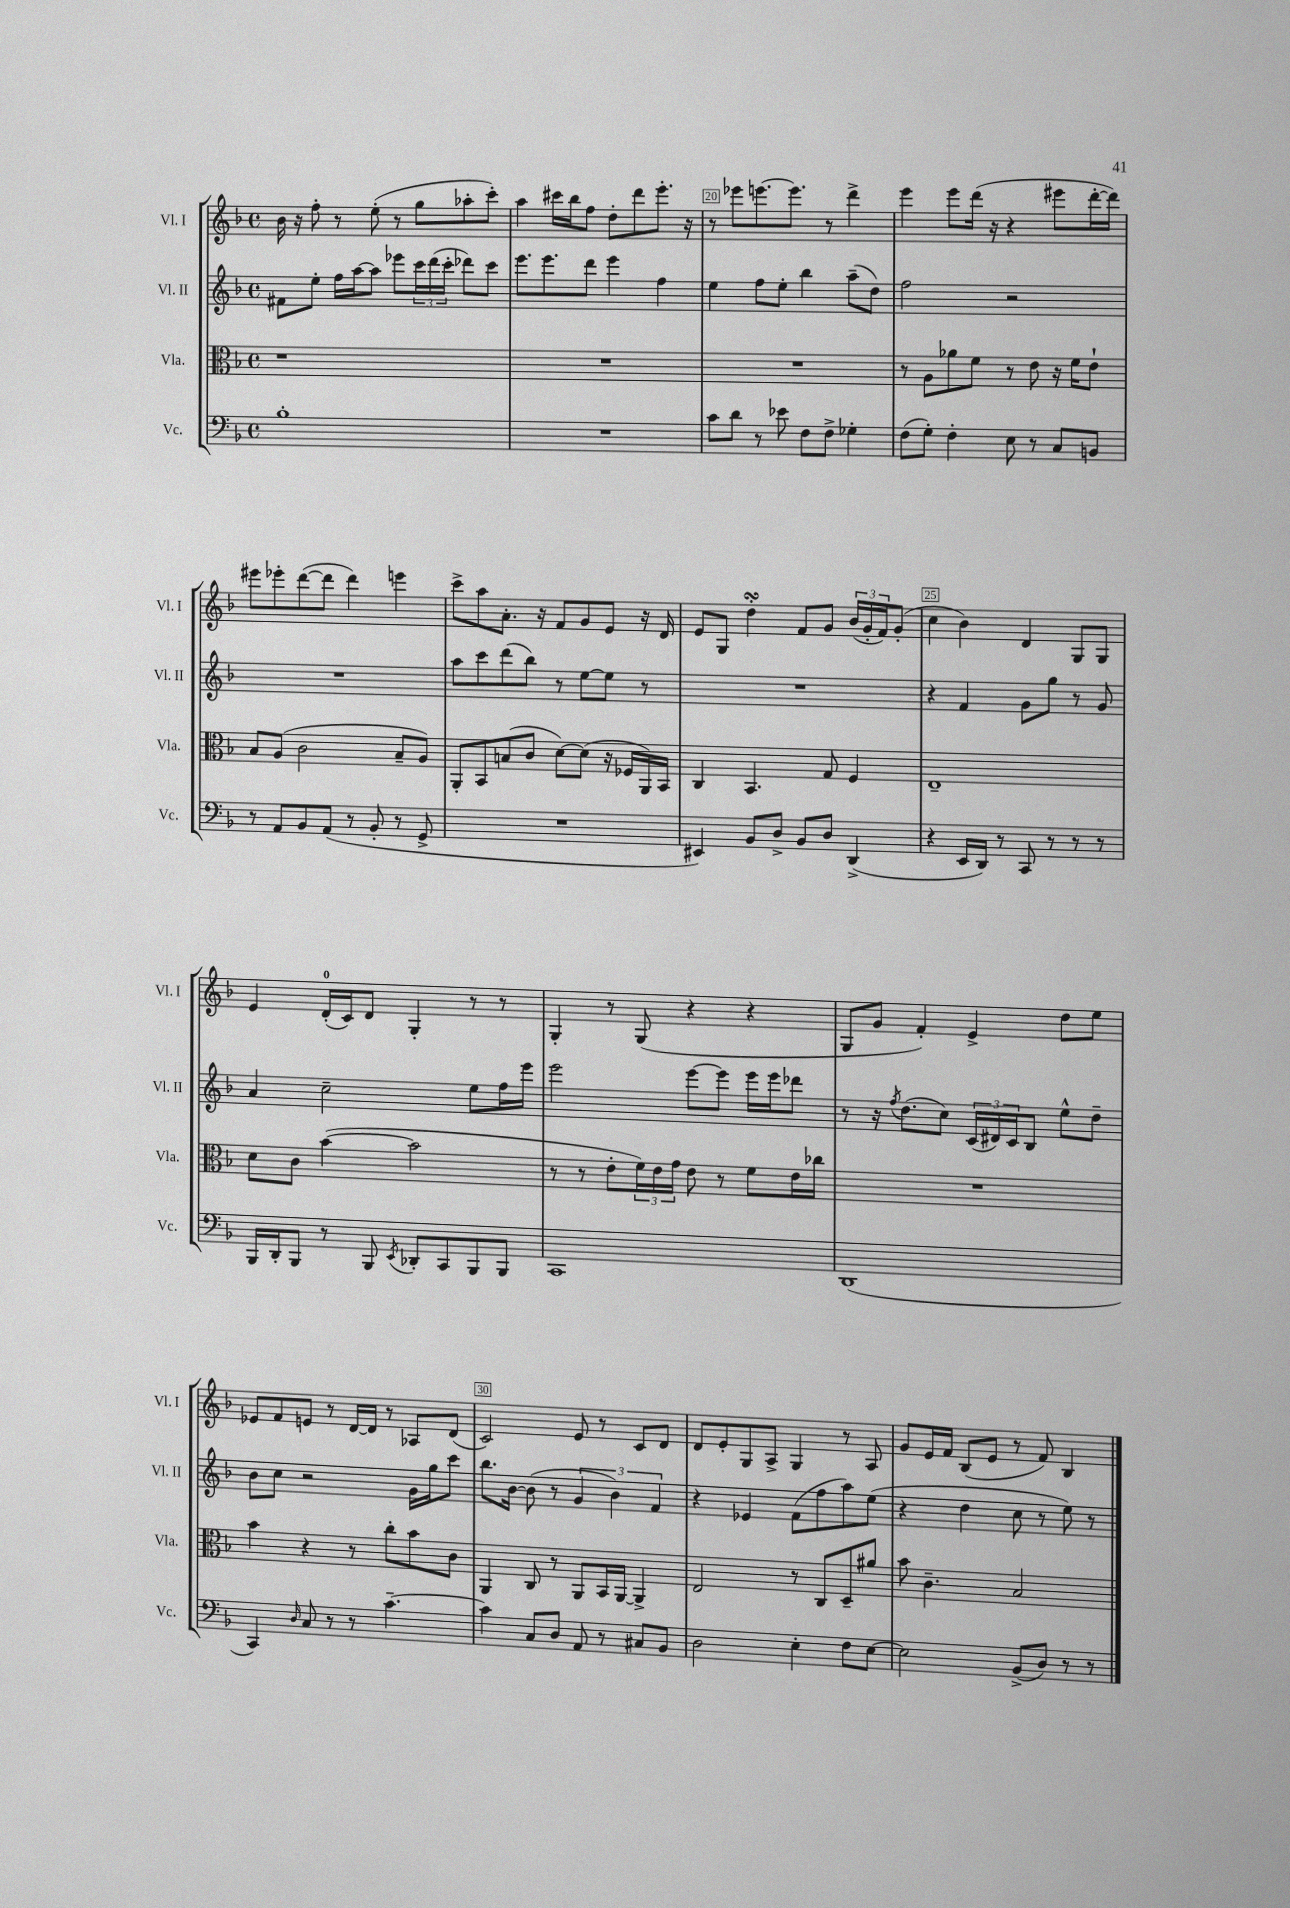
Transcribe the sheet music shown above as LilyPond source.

<<
\new StaffGroup <<
\new Staff = "s0" \with { instrumentName = "Vl. I" shortInstrumentName = "Vl. I" } {
    \clef treble \key f \major \defaultTimeSignature \time 4/4
    bes'16 r16 f''8-. r8 e''8-.( r8 g''8 aes''8-. c'''8-.) |
    a''4 cis'''16 bes''16 f''8 d''8-. d'''8 e'''8.-. r16 |
    r8 ees'''8 e'''8.~ e'''8. r8 d'''4-> |
    e'''4 e'''8 d'''16( r16 r4 eis'''8 d'''16~-. d'''16) |
    eis'''8 ees'''8-. d'''8~( d'''8 d'''4) e'''4 |
    c'''8-> a''8 a'8.-. r16 f'8 g'8 e'8 r16 d'16 |
    e'8 g8 d''4-.\turn f'8 g'8 \tuplet 3/2 { bes'16( g'16-. f'16) } g'8-.( |
    c''4 bes'4) d'4 g8 g8 |
    e'4 d'16-0-.( c'16) d'8 g4-. r8 r8 |
    g4-. r8 g8( r4 r4 |
    g8 g'8 f'4-.) e'4-> d''8 e''8 |
    ees'8 f'8 e'8 r8 d'16~ d'16 r8 aes8 d'8( |
    c'2) e'8 r8 c'8 d'8 |
    d'8 e'8-. g8 a8-> g4 r8 a8 |
    g'8 e'16 f'16 bes8( e'8 r8 f'8) bes4 \bar "|." |
}
\new Staff = "s1" \with { instrumentName = "Vl. II" shortInstrumentName = "Vl. II" } {
    \clef treble \key f \major \defaultTimeSignature \time 4/4
    fis'8 e''8-. f''16 a''16~ a''8 ees'''8 \tuplet 3/2 { c'''16 d'''16( c'''16-. } des'''8) c'''8 |
    e'''8. e'''8. d'''8 e'''4 f''4 |
    e''4 f''8 e''8-. bes''4 a''8--( d''8) |
    f''2 r2 |
    R1 |
    a''8 c'''8 d'''8( bes''8) r8 e''8~ e''8 r8 |
    R1 |
    r4 f'4 g'8 g''8 r8 g'8 |
    a'4 c''2-- e''8 f''16 e'''16 |
    e'''2 e'''8~ e'''8 e'''16 e'''16 des'''8 |
    r8 r16 \acciaccatura { f''8 } d''8.( c''8) \tuplet 3/2 { c'16( dis'16) c'16 } bes8 e''8-^ d''8-- |
    bes'8 c''8 r2 g'16 g''16 c'''8 |
    bes''8. bes'16~ bes'8( r8 \tuplet 3/2 { g'4 bes'4) f'4 } |
    r4 ees'4 f'8( f''8 a''8) e''8( |
    r4 d''4 c''8 r8 e''8) r8 \bar "|." |
}
\new Staff = "s2" \with { instrumentName = "Vla." shortInstrumentName = "Vla." } {
    \clef alto \key f \major \defaultTimeSignature \time 4/4
    r1 |
    R1 |
    R1 |
    r8 a8 aes'8 f'8 r8 e'8 r16 f'16 e'8-! |
    bes8 a8( c'2 bes8-- a8) |
    a,8-. bes,8 b8( c'8 d'8~) d'8( r16 fes16 a,16) bes,16 |
    c4 bes,4. g8 f4 |
    e1-- |
    d'8 c'8 bes'4~( bes'2 |
    r8 r8 e'8-. \tuplet 3/2 { f'16) e'16 g'16 } e'8 r8 f'8 e'16 ces''16 |
    R1 |
    bes'4 r4 r8 c''8-. bes'8 c'8 |
    a,4 c8 r8 a,8 bes,16 a,16~ a,4-> |
    e2 r8 c8 d8-- ais'8 |
    bes'8 c'4.-- bes2 \bar "|." |
}
\new Staff = "s3" \with { instrumentName = "Vc." shortInstrumentName = "Vc." } {
    \clef bass \key f \major \defaultTimeSignature \time 4/4
    bes1-. |
    R1 |
    c'8 d'8 r8 ees'8 f8 f8-> ges4-. |
    f8( g8-.) f4-. e8 r8 c8 b,8 |
    r8 a,8 bes,8 a,8( r8 bes,8-. r8 g,8-> |
    R1 |
    eis,4) bes,8 d8-> bes,8 d8 d,4->( |
    r4 e,16 d,16) r8 c,8 r8 r8 r8 |
    bes,,16 d,16-. bes,,8 r8 bes,,8 \acciaccatura { e,8 } des,8-. c,8 bes,,8 bes,,8 |
    c,1 |
    d,1( |
    c,4) \grace { d16 } c8 r8 r8 c'4.~-- |
    c'4 c8 d8 a,8 r8 cis8 bes,8 |
    d2 e4-. f8 e8~ |
    e2 bes,8->( d8) r8 r8 \bar "|." |
}
>>
>>
\layout { \context { \Score currentBarNumber = #18 \override BarNumber.break-visibility = ##(#f #t #t) barNumberVisibility = #(every-nth-bar-number-visible 5) \override BarNumber.stencil = #(make-stencil-boxer 0.1 0.3 ly:text-interface::print) } }
